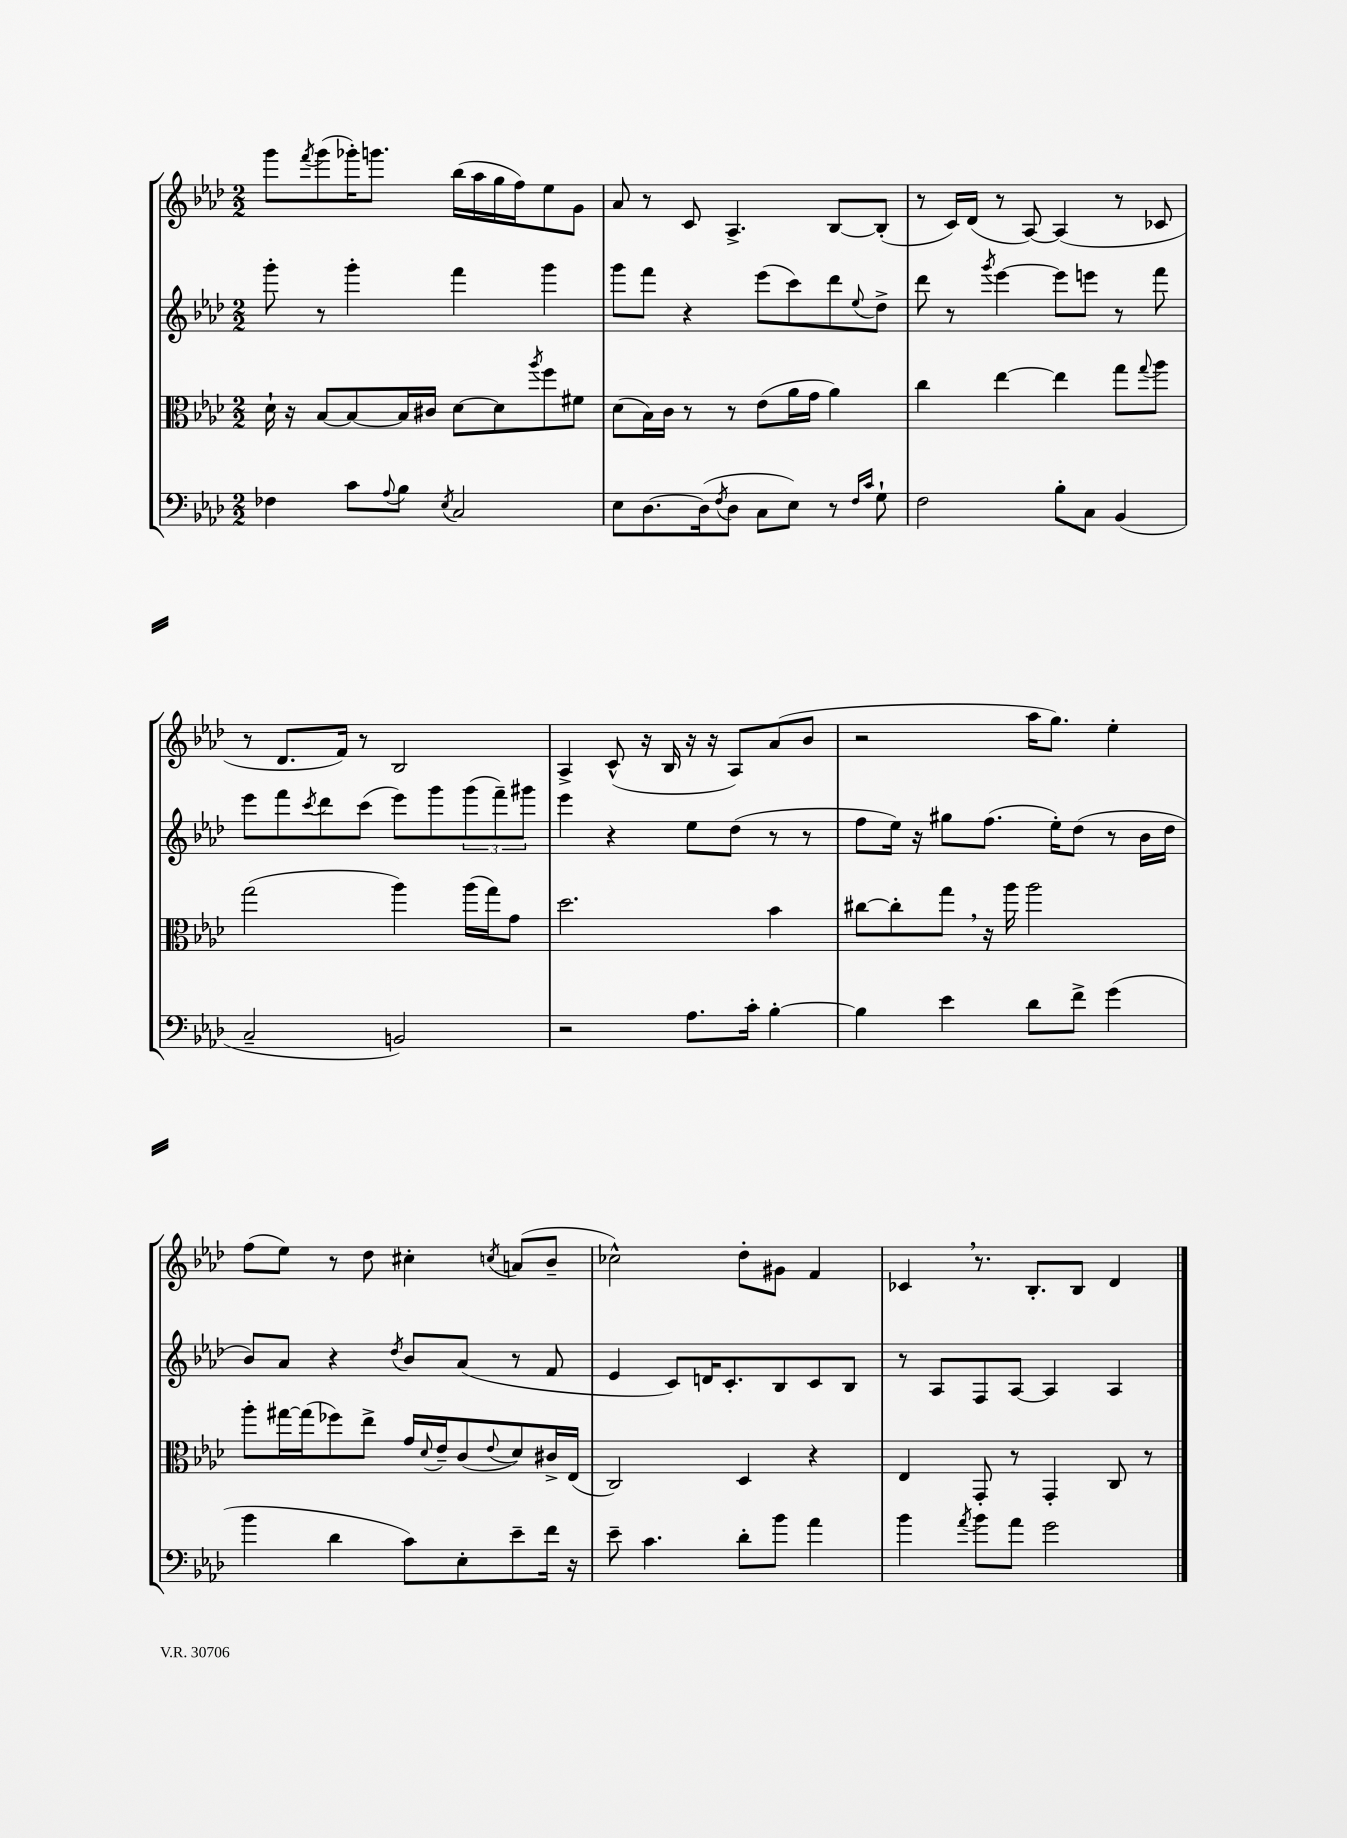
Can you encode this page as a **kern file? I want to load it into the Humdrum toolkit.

**kern	**kern	**kern	**kern
*part4	*part3	*part2	*part1
*staff4	*staff3	*staff2	*staff1
*clefF4	*clefC3	*clefG2	*clefG2
*k[b-e-a-d-]	*k[b-e-a-d-]	*k[b-e-a-d-]	*k[b-e-a-d-]
*M2/2	*M2/2	*M2/2	*M2/2
=8	=8	=8	=8
4F-X\	16d-`\	8ggg'\	8ggg\L
.	16r	.	.
.	.	.	8qfff/
.	[8B-/L	8r	(8ggg\
8c\L	8B-/_	4ggg'\	16ggg-X'\K)
.	.	.	8.gggn\J
8qqA-/	.	.	.
8B-\J	16B-/L]	.	.
.	16c#X/JJ	.	.
8qE-/	.	.	.
2C/	[8d-\L	4fff\	(16bb-\LL
.	.	.	16aa-\
.	8d-\]	.	16gg\
.	.	.	16ff\J)
.	8qaa-/	.	.
.	8ff\	4ggg\	8ee-\
.	8f#X\J	.	8g\J
=9	=9	=9	=9
8E-\L	(8d-\L	8ggg\L	8a-/
[8.D-\	16B-\L)	8fff\J	8r
.	16c\JJ	.	.
.	8r	4r	8c/
(16D-\k]	.	.	.
8qF/	.	.	.
8D-\J	8r	.	4.A-^/
8C\L	(8e-\L	(8eee-\L	.
8E-\J)	16a-\L	8ccc\)	.
.	16g\JJ	.	.
8r	4a-\)	8ddd-\	[8B-/L
16qqF/LL	.	.	.
16qqc/JJ	.	8qqee-/	.
8G`\	.	8dd-^\J	(8B-'/J]
=10	=10	=10	=10
2F\	4cc\	8ddd-\	8r
.	.	8r	16c/LL)
.	.	.	(16d-/JJ
.	.	8qggg/	.
.	[4ee-\	[4eee-\	8r
.	.	.	[8A-/)
8B-'\L	4ee-\]	8eee-\L]	(4A-/]
8C\J	.	8eeen\J	.
(4BB-/	8gg\L	8r	8r
.	8qqgg/	.	.
.	8aa-\J	8fff\	8c-X/
!!LO:LB:g=z
=11	=11	=11	=11
2C~/	(2gg\	8eee-\L	8r
.	.	8fff\	8.d-/L
.	.	8qccc/	.
.	.	8ddd-\	.
.	.	.	16f/Jk)
.	.	(8ccc\J	8r
2BBn/)	4aa-\)	8eee-\L)	2B-/
.	.	8ggg\	.
.	(16aa-\LL	(12ggg\	.
.	16gg\J)	.	.
.	.	12fff~\)	.
.	8g\J	.	.
.	.	12ggg#X\J	.
=12	=12	=12	=12
2r	2.dd-\	4eee-\	4A-^/
.	.	4r	(8c^^/
.	.	.	16r
.	.	.	16B-/
8.A-\L	.	8ee-\L	16r
.	.	.	16r
.	.	(8dd-\J	8A-/L)
16c'\Jk	.	.	.
[4B-'\	4b-\	8r	(8a-/
.	.	8r	8b-/J
=13	=13	=13	=13
4B-\]	[8cc#X\L	8ff\L	2r
.	8cc#'\]	16ee-\Jk)	.
.	.	16r	.
4e-\	8gg,\J	8gg#X\L	.
.	16r	(8.ff\J	.
.	16aa-\	.	.
8d-\L	2aa-\	.	16aa-\KL
.	.	16ee-'\KL)	8.gg\J)
8f^\J	.	(8dd-\J	.
(4g\	.	8r	4ee-'\
.	.	16b-\LL	.
.	.	16dd-\JJ	.
!!LO:LB:g=z
=14	=14	=14	=14
4b-\	8aa-'\L	8b-/L)	(8ff\L
.	[16gg#X\L	8a-/J	8ee-\J)
.	(16gg#\J]	.	.
4d-\	8ff-X\)	4r	8r
.	8ee-^\J	.	8dd-\
.	.	8qdd-/	.
8c\L)	16g/LL	8b-/L	4cc#X'\
.	8qqd-/	.	.
.	16e-~/J	.	.
8E-'\	(8c/	(8a-/J	.
.	8qqe-/	.	8qccn/
8e-~\	8d-/)	8r	(8an/L
16f\Jk	16c#X^/L	8f/	8b-~/J
16r	(16E-/JJ	.	.
=15	=15	=15	=15
8e-~\	2C/)	4e-/	2cc-X^^\)
4.c\	.	.	.
.	.	8c/L)	.
.	.	16dn/K	.
.	.	8.c'/	.
8d-'\L	4D-/	.	8dd-'\L
8b-\J	.	8B-/	8g#X\J
4a-\	4r	8c/	4f/
.	.	8B-/J	.
=16	=16	=16	=16
4b-\	4E-/	8r	4c-X,/
.	.	8A-/L	.
8qa-/	.	.	.
8b-\L	8GG'/	8F/	8.r
8a-\J	8r	[8A-/J	.
.	.	.	8.B-'/L
2g\	4GG'/	4A-/]	.
.	.	.	8B-/J
.	8C/	4A-/	4d-/
.	8r	.	.
==	==	==	==
*-	*-	*-	*-
